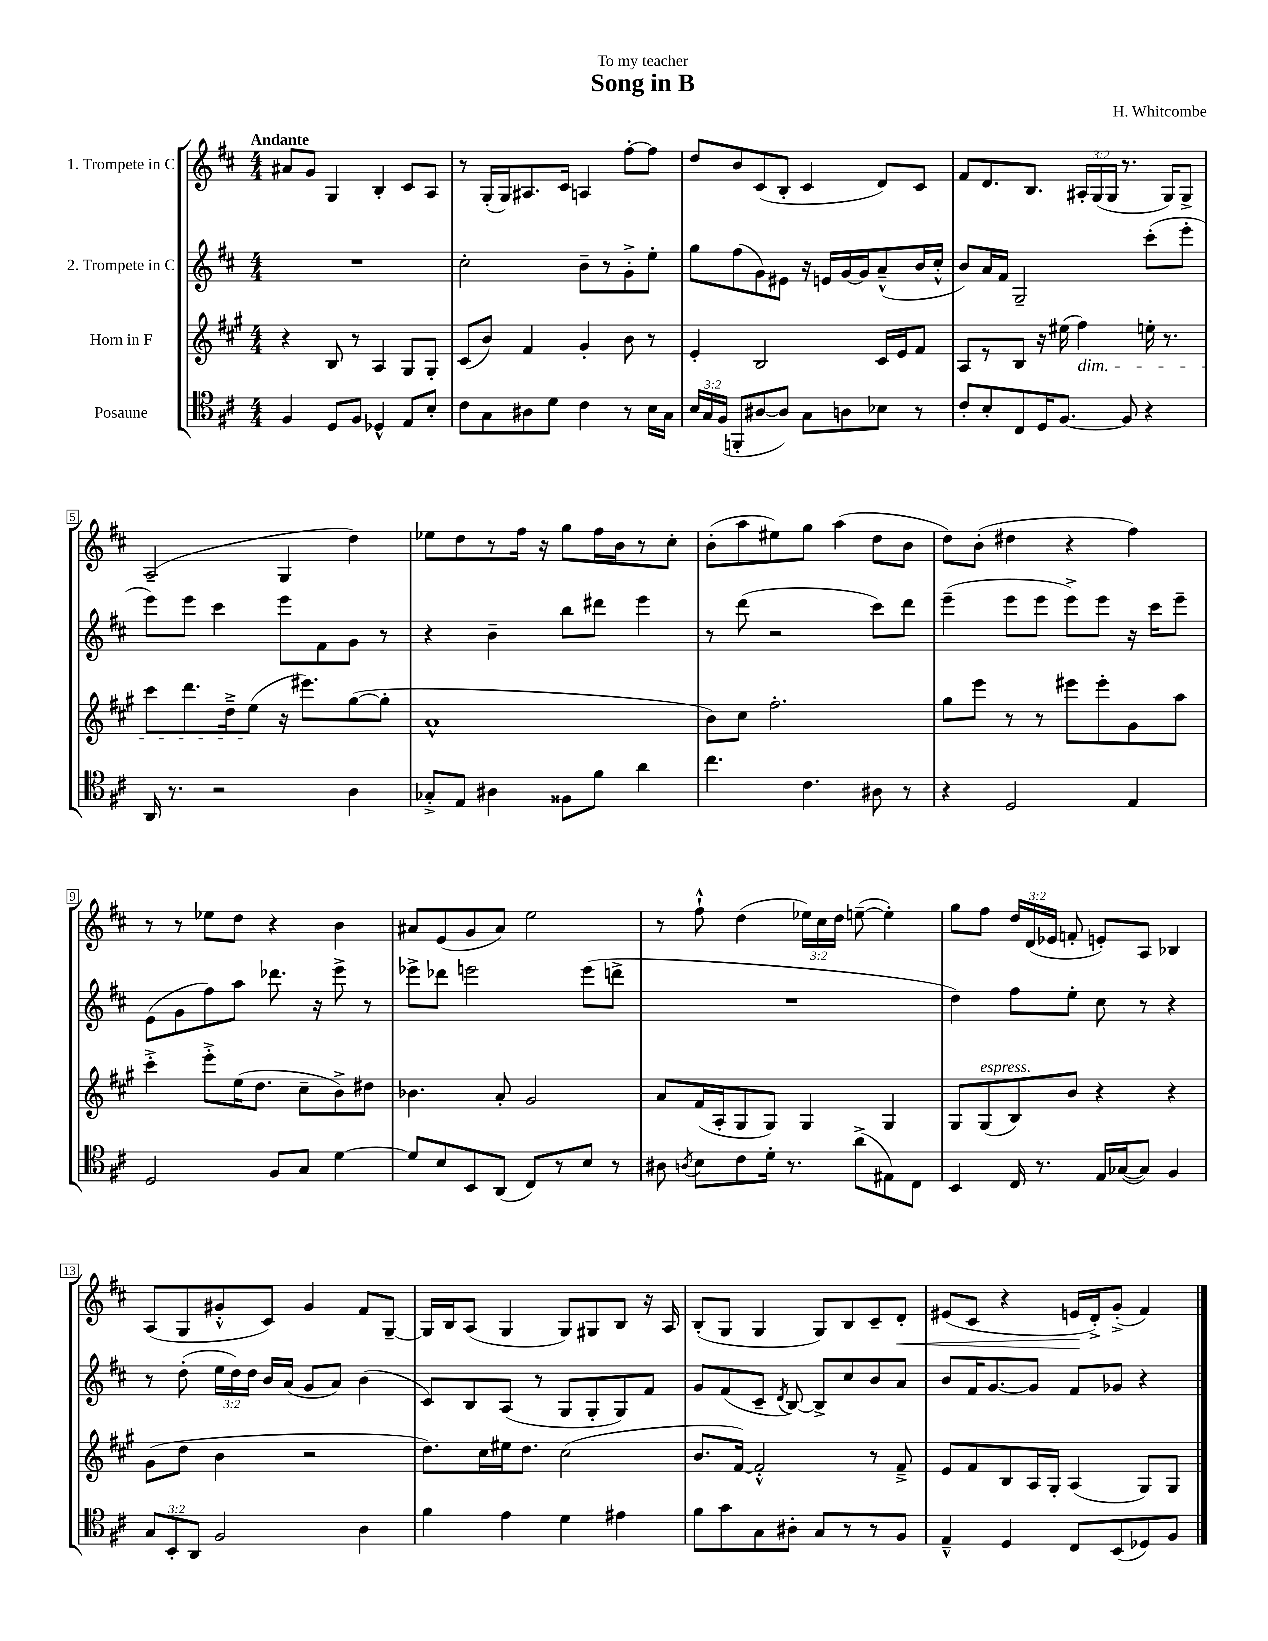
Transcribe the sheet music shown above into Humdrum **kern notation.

**kern	**kern	**kern	**kern	**dynam
*part4	*part3	*part2	*part1	*part1
*staff4	*staff3	*staff2	*staff1	*staff1
*I"Posaune	*I"Horn in F	*I"2. Trompete in C	*I"1. Trompete in C	*
*clefC4	*clefG2	*clefG2	*clefG2	*
*k[f#c#]	*k[f#c#g#]	*k[f#c#]	*k[f#c#]	*
*M4/4	*M4/4	*M4/4	*M4/4	*
=1	=1	=1	=1	=1
!	!	!	!LO:TX:a:B:t=Andante	!
4F#/	4r	1r	8a#X/L	.
.	.	.	8g/J	.
8D/L	8B/	.	4G/	.
8F#/J	8r	.	.	.
4D-X^^/	4A/	.	4B'/	.
8E/L	8G#/L	.	8c#/L	.
8B'/J	8G#'/J	.	8A/J	.
=2	=2	=2	=2	=2
8c#\L	(8c#/L	2cc#'\	8r	.
8G\	8b/J)	.	(16G'/LL	.
.	.	.	16G/J)	.
8A#X\	4f#/	.	8.A#X/	.
8d\J	.	.	.	.
.	.	.	16c#/Jk	.
4c#\	4g#'/	8b~\L	4An/	.
.	.	8r	.	.
8r	8b\	8g'^\	[8ff#'\L	.
16B\LL	8r	8ee'\J	8ff#\J]	.
16G\JJ	.	.	.	.
=3	=3	=3	=3	=3
24B/LL	4e'/	8gg\L	8dd/L	.
24G/	.	.	.	.
(24F#/JJ	.	.	.	.
8FFn'/L	.	(8ff#\	8b/	.
[8A#X/	2B/	8g\)	(8c#/	.
8A#/J])	.	8e#X\J	8B'/J	.
8G\L	.	16r	4c#/	.
.	.	16en/LL	.	.
8An\	.	[16g/	.	.
.	.	16g/J]	.	.
8B-X\J	16c#/LL	(8a~^^/	8d/L)	.
.	16e/J	.	.	.
8r	8f#/J	16b/L	8c#/J	.
.	.	16cc#'^^/JJ	.	.
=4	=4	=4	=4	=4
8c#'/L	8A/L	8b/L)	8f#/L	.
8B'/	8r	16a/L	8.d/	.
.	.	16f#/JJ	.	.
8C#/	8B/J	2G~/	.	.
.	.	.	8.B/J	.
16D/K	16r	.	.	.
[8.F#/J	(16ee#X\	.	.	.
!	!LO:TX:b:i:t=dim.	!	!	!
.	4ff#\)	.	24A#X'/LL	.
.	.	.	(24G/	.
.	.	.	24G/JJ	.
8F#/]	.	.	8.r	.
4r	16een'\	(8ccc#'\L	.	.
.	8.r	.	16G/KL)	.
.	.	8eee'\J	8G^/J	.
!!LO:LB:g=z
=5	=5	=5	=5	=5
16AA/	8ccc#\L	8eee\L)	(2A~/	.
8.r	.	.	.	.
.	8.ddd\	8eee\J	.	.
2r	.	4ccc#\	.	.
.	16dd~^\k	.	.	.
.	(8ee\J	.	.	.
.	16r	8eee\L	4G/	.
.	8.eee#X\L)	.	.	.
.	.	8f#\	.	.
4A\	([8gg#\	8g\J	4dd\)	.
.	8gg#'\J]	8r	.	.
=6	=6	=6	=6	=6
8G-X'^/L	1a^^	4r	8ee-X\L	.
8E/J	.	.	8dd\	.
4A#X\	.	4b~\	8r	.
.	.	.	16ff#\Jk	.
.	.	.	16r	.
8F##X\L	.	8bb\L	8gg\L	.
8f#\J	.	8ddd#X\J	16ff#\L	.
.	.	.	16b\J	.
4a\	.	4eee\	8r	.
.	.	.	8cc#'\J	.
=7	=7	=7	=7	=7
4.cc#\	8b\L)	8r	(8b'\L	.
.	8cc#\J	(8ddd\	8aa\	.
.	2.ff#'\	2r	8ee#X\)	.
4.c#\	.	.	8gg\J	.
.	.	.	(4aa\	.
8A#X\	.	8ccc#\L)	8dd\L	.
8r	.	8ddd\J	8b\J	.
=8	=8	=8	=8	=8
4r	8gg#\L	(4eee~\	8dd\L)	.
.	8eee\J	.	(8b'\J	.
2D/	8r	8eee\L	4dd#X\	.
.	8r	8eee\J	.	.
.	8eee#X\L	8eee^\L)	4r	.
.	8eee#'\	8eee\J	.	.
4E/	8g#\	16r	4ff#\)	.
.	.	16ccc#\KL	.	.
.	8aa\J	8eee~\J	.	.
!!LO:LB:g=z
=9	=9	=9	=9	=9
2D/	4ccc#'^\	(8e\L	8r	.
.	.	8g\	8r	.
.	8eee'^\L	8ff#\)	8ee-X\L	.
.	(16ee\K	8aa\J	8dd\J	.
.	8.dd\J	.	.	.
8F#/L	.	8.ddd-X\	4r	.
8G/J	8cc#~\L	.	.	.
.	.	16r	.	.
[4d\	8b^\)	8eee^\	4b\	.
.	8dd#X\J	8r	.	.
=10	=10	=10	=10	=10
8d/L]	4.b-X\	8eee-X^\L	8a#X/L	.
8B/	.	8ddd-X\J	(8e/	.
8BB/	.	2eeen\	8g/	.
(8AA/J	8a'/	.	8a#/J)	.
8C#/L)	2g#/	.	2ee\	.
8r	.	.	.	.
8B/J	.	(8eee\L	.	.
8r	.	8dddn^\J	.	.
=11	=11	=11	=11	=11
8A#X\	8a/L	1r	8r	.
8qAn/	.	.	.	.
8B\L	(16f#/L	.	8ff#`^^\	.
.	16A'/J	.	.	.
8c#\	8G#/	.	(4dd\	.
16d'\Jk	8G#/J)	.	.	.
8.r	.	.	.	.
.	4G#/	.	24ee-X\LL)	.
.	.	.	24cc#\	.
.	.	.	24dd\JJ	.
(8a^\L	.	.	([8een~\	.
8E#X\)	4G#/	.	4ee'\])	.
8C#\J	.	.	.	.
=12	=12	=12	=12	=12
4BB/	8G#/L	4dd\)	8gg\L	.
!	!LO:TX:a:i:t=espress.	!	!	!
.	(8G#/	.	8ff#\J	.
16C#/	8B/)	8ff#\L	24dd/LL	.
.	.	.	(24d/	.
8.r	.	.	.	.
.	.	.	24e-X/JJ	.
.	8b/J	8ee'\J	8fn'/	.
16E/LL	4r	8cc#\	8en'/L)	.
([16G-X/J	.	.	.	.
8G-/J])	.	8r	8A/J	.
4F#/	4r	4r	4B-X/	.
!!LO:LB:g=z
=13	=13	=13	=13	=13
12G/L	(8g#\L	8r	(8A/L	.
12BB'/	.	.	.	.
.	8dd\J	(8dd'\	8G/	.
12AA/J	.	.	.	.
2F#/	4b\	24ee\LL	8g#X'^^/	.
.	.	24dd\)	.	.
.	.	24dd\JJ	.	.
.	.	16b/LL	8c#/J)	.
.	.	(16a/JJ	.	.
.	2r	8g/L	4g#/	.
.	.	8a/J)	.	.
4A\	.	(4b\	8f#/L	.
.	.	.	[8G~/J	.
=14	=14	=14	=14	=14
4f#\	8.dd\L)	8c#/L)	16G/LL]	.
.	.	.	16B/J	.
.	.	8B/	(8A/J	.
.	16cc#\L	.	.	.
4e\	16ee#X\J	(8A/J	4G/	.
.	8.dd\J	.	.	.
.	.	8r	.	.
4d\	(2cc#\	8G/L	8G/L)	.
.	.	8G'/	8G#X/	.
4e#X\	.	8G/)	8B/J	.
.	.	8f#/J	16r	.
.	.	.	16A/	.
=15	=15	=15	=15	=15
8f#\L	8.b/L	8g/L	(8B'/L	.
8g\	.	(8f#/	8G/J	.
.	[16f#/Jk)	.	.	.
8G\	2f#'^^/]	8c#~/J	4G/	.
.	.	8qd/	.	.
8A#X'\J	.	[8B/)	.	.
8G/L	.	8B^/L]	8G/L)	.
8r	.	8cc#/	8B/	.
8r	8r	8b/	8c#~/	.
!	!	!	!	!LO:HP:b
8F#/J	8f#~^/	8a/J	8d'/J	<
=16	=16	=16	=16	=16
4E~^^/	8e/L	8b/L	(8e#X/L	.
.	8f#/	16f#/K	8c#/J	.
.	.	[8.g/	.	.
4D/	8B/	.	4r	.
.	16A/L	8g/J]	.	.
.	16G#'/JJ	.	.	.
8C#/L	(4A/	8f#/L	16en/LL	.
.	.	.	16d'^/J)	[
(8BB/	.	8g-X/J	(8g'^/J	.
8D-X/)	8G#/L)	4r	4f#/)	.
8F#/J	8G#/J	.	.	.
==	==	==	==	==
*-	*-	*-	*-	*-
